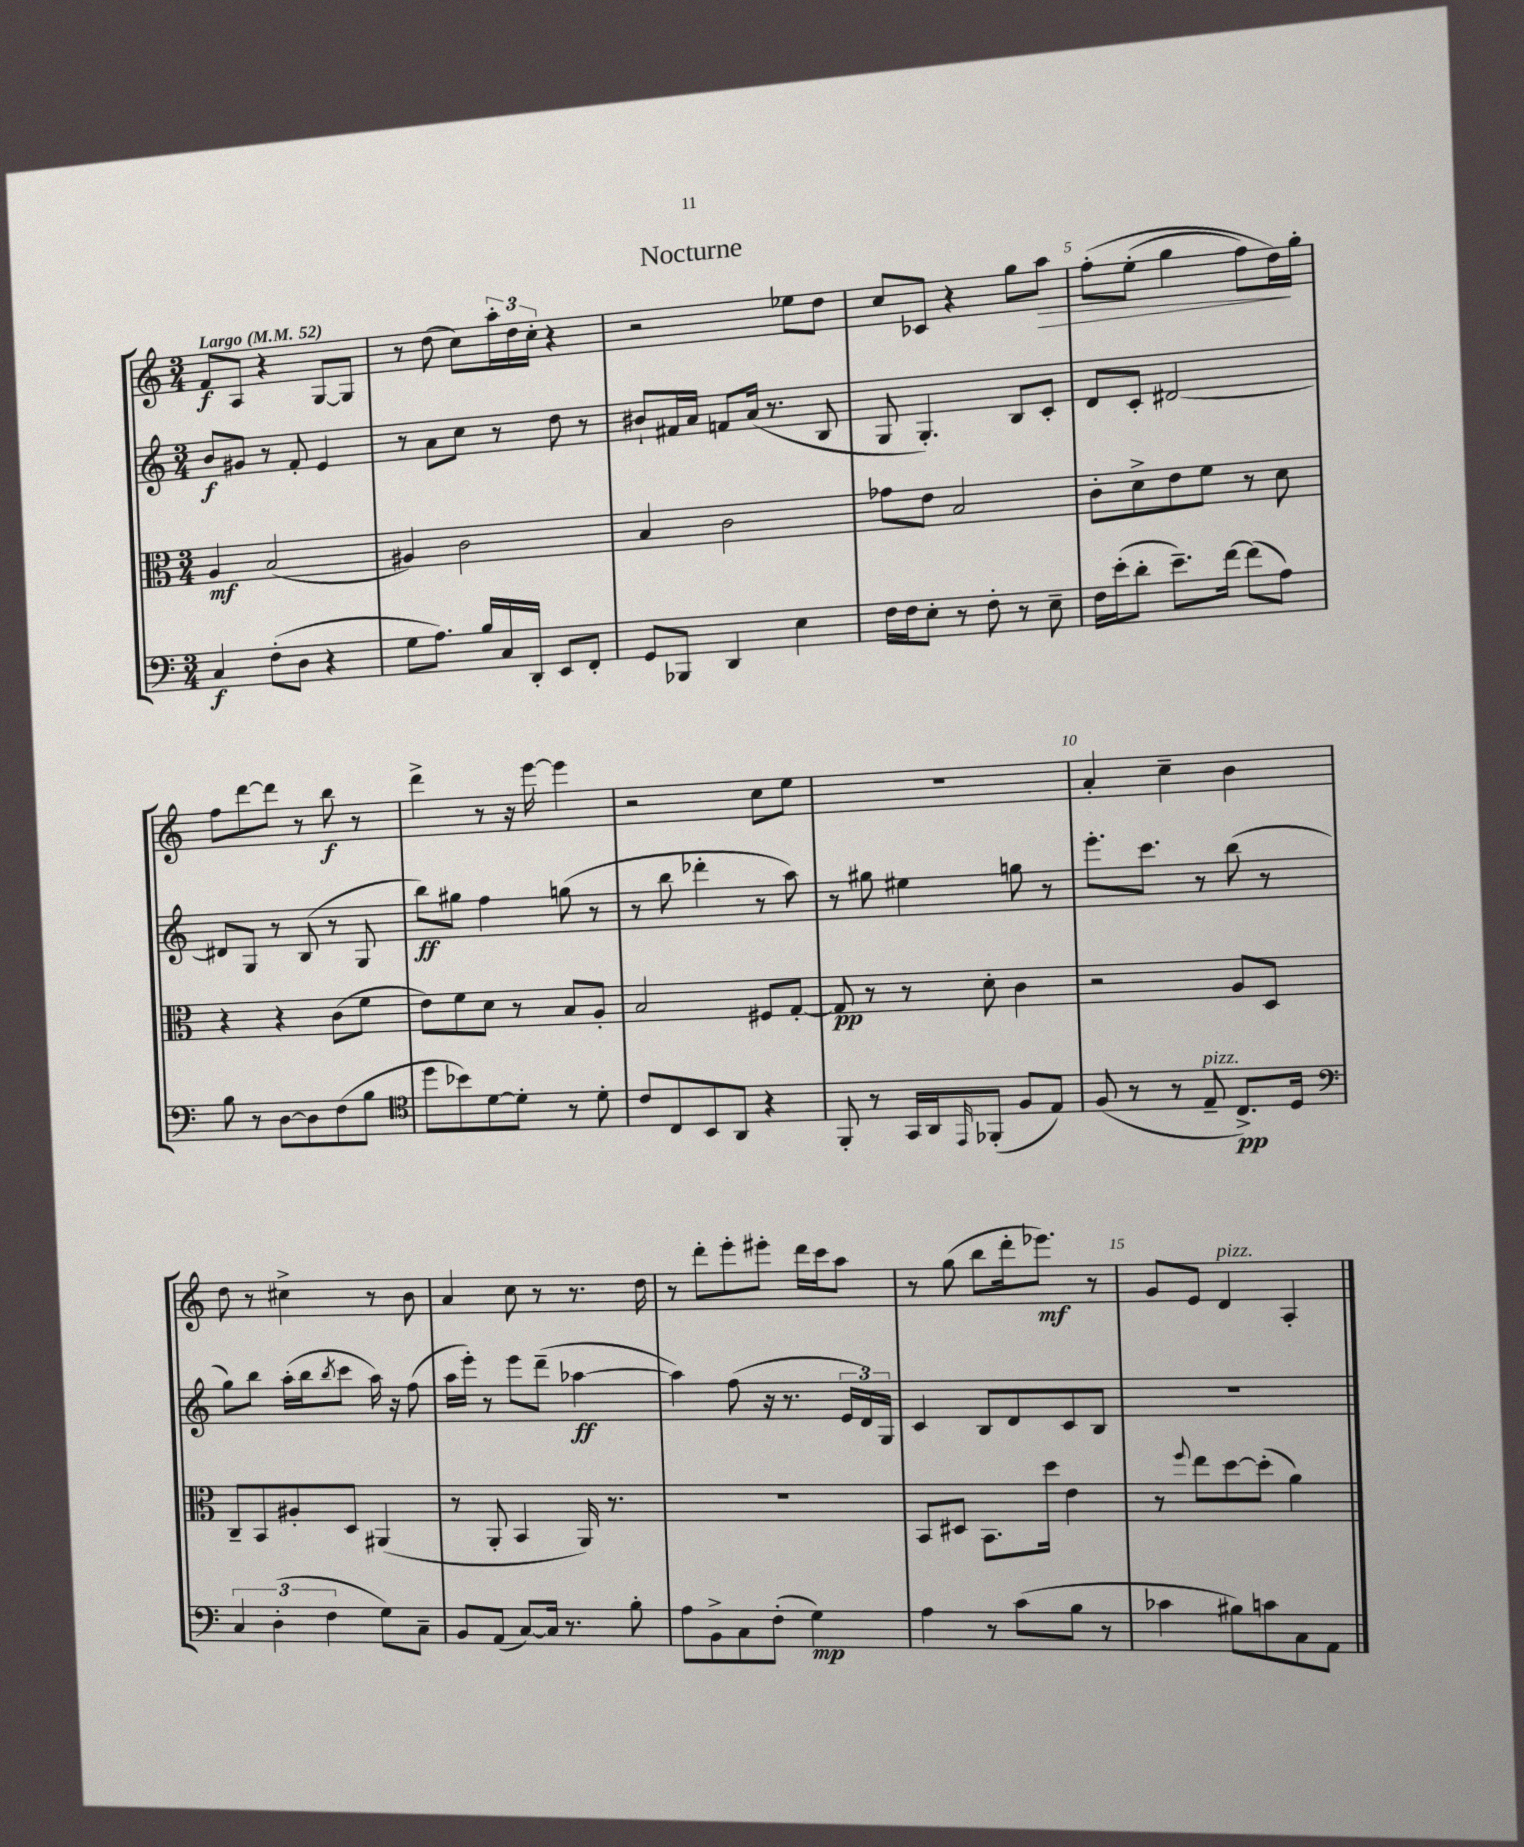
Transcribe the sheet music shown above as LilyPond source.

\header { title = "Nocturne" }
<<
\new StaffGroup <<
\new Staff = "s0" {
    \clef treble \key c \major \numericTimeSignature \time 3/4 \tempo "Largo" 4 = 52
    f'8\f a8 r4 g8~ g8 |
    r8 d''8( c''8) \tuplet 3/2 { a''16-. d''16 c''16-. } r4 |
    r2 ees''8 d''8 |
    c''8 ces'8 r4 g''8 a''8\> |
    f''8-.\( e''8-.( g''4 f''8) d''16\!\) g''16-. |
    f''8 d'''8~ d'''8 r8 b''8\f r8 |
    d'''4-> r8 r16 e'''16~ e'''4 |
    r2 c''8 e''8 |
    R2. |
    a'4-. c''4-- b'4 |
    d''8 r8 cis''4-> r8 b'8 |
    a'4 c''8 r8 r8. d''16 |
    r8 d'''8-. e'''8-. eis'''8-. d'''16 c'''16 a''8 |
    r8 g''8( b''8 d'''16-. ees'''8.\mf) r8 |
    g'8 e'8 d'4^\markup { \italic "pizz." } a4-. \bar "|." |
}
\new Staff = "s1" {
    \clef treble \key c \major \numericTimeSignature \time 3/4
    b'8\f gis'8 r8 f'8-. e'4 |
    r8 a'8 c''8 r8 d''8 r8 |
    bis'8-! fis'16 a'16 f'8 a'16( r8. b8 |
    g8 g4.-.) b8 c'8-. |
    d'8 c'8-. dis'2~ |
    dis'8 g8 r8 b8( r8 g8 |
    b''8\ff) gis''8 f''4 g''8( r8 |
    r8 b''8 des'''4-. r8 a''8) |
    r8 gis''8 eis''4 g''8 r8 |
    e'''8.-. c'''8. r8 b''8( r8 |
    g''8) b''8 a''16-.( b''16 \acciaccatura { b''8 } c'''8 a''16) r16 f''8( |
    a''16 e'''16-.) r8 e'''8 d'''8--( aes''4~\ff |
    aes''4) f''8( r16 r8. \tuplet 3/2 { e'16 d'16) g16 } |
    c'4 b8 d'8 c'8 b8 |
    R2. \bar "|." |
}
\new Staff = "s2" {
    \clef alto \key c \major \numericTimeSignature \time 3/4
    a4\mf b2( |
    ais4) c'2 |
    b4 c'2 |
    ges'8 e'8 b2 |
    c'8-. d'8-> e'8 f'8 r8 d'8 |
    r4 r4 c'8( f'8 |
    e'8) f'8 d'8 r8 b8 a8-. |
    b2 fis8 g8~-. |
    g8\pp r8 r8 d'8-. c'4 |
    r2 a8 d8 |
    c8-- b,8 ais8-. d8 ais,4( |
    r8 a,8-. b,4 a,16) r8. |
    R2. |
    b,8 dis8 b,8. d''16 e'4 |
    r8 \appoggiatura { f''8 } e''8 d''8~ d''8-.( a'4) \bar "|." |
}
\new Staff = "s3" {
    \clef bass \key c \major \numericTimeSignature \time 3/4
    c4\f f8-.( d8 r4 |
    g8 a8.) b16 c16 d,16-. e,8 f,8-. |
    g,8 bes,,8 d,4 e4 |
    f16 f16 e8-. r8 f8-. r8 e8-- |
    f16 e'16-.( d'8-. e'8.--) f'16~ f'8( a8) |
    b8 r8 d8~ d8 f8( b8 |
    \clef tenor d''8 bes'8) d'8~ d'8-. r8 d'8-. |
    c'8 c8 b,8 a,8 r4 |
    f,8-. r8 g,16 a,16 \grace { e,16 } fes,8-.( f8 e8) |
    f8( r8 r8 e8--^\markup { \italic "pizz." } c8.->\pp) d16 |
    \clef bass \tuplet 3/2 { c4 d4-.( f4 } g8) c8-- |
    b,8 a,8( c8~) c16 r8. b8-. |
    a8 b,8-> c8 f8-.( g4\mp) |
    a4 r8 c'8( b8 r8 |
    ces'4 bis8) c'8 c8 a,8 \bar "|." |
}
>>
>>
\layout { \context { \Score \override BarNumber.break-visibility = ##(#f #t #t) barNumberVisibility = #(every-nth-bar-number-visible 5) } }
